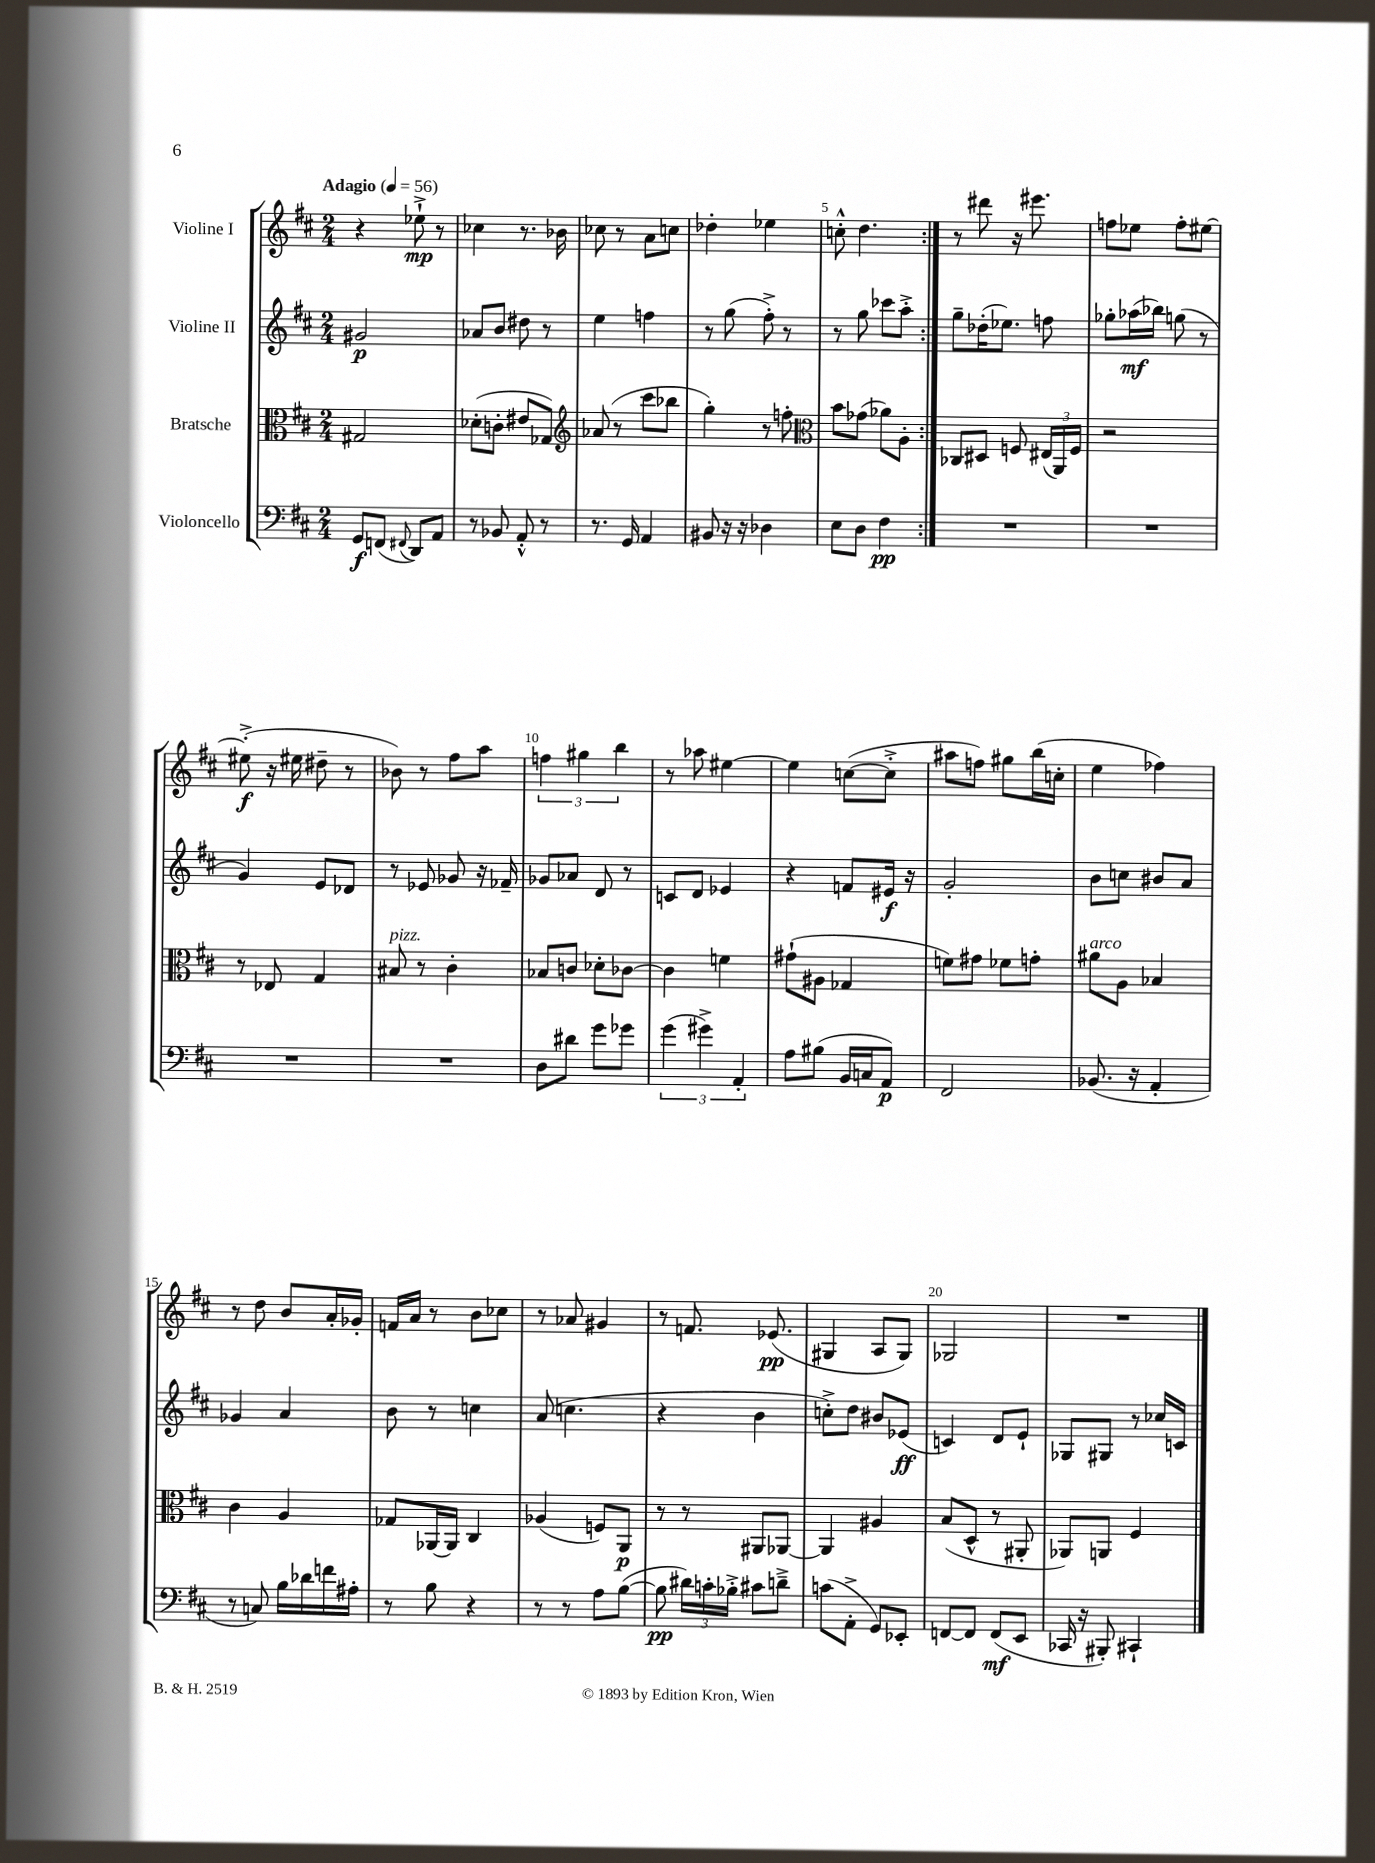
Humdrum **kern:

**kern	**kern	**kern	**kern
*staff4	*staff3	*staff2	*staff1
*clefF4	*clefC3	*clefG2	*clefG2
*k[f#c#]	*k[f#c#]	*k[f#c#]	*k[f#c#]
*M2/4	*M2/4	*M2/4	*M2/4
*MM56	*MM56	*MM56	*MM56
8GG	2G#	2g#	4r
(8FF	.	.	.
8qqFF#	.	.	.
8DD)	.	.	8ee-`^
8AA	.	.	8r
=	=	=	=
8r	(8d-'	8a-	4cc-
8BB-	8c'	8b	.
8AA'^^	8e#	8dd#	8.r
8r	8G-)	8r	.
.	.	.	16b-
=	=	=	=
*	*clefG2	*	*
8.r	(8a-	4ee	8cc-
.	8r	.	8r
16GG	.	.	.
4AA	8ccc#	4ff	8a
.	8bb-	.	8cc
=	=	=	=
8BB#	4gg')	8r	4dd-'
16r	.	(8gg	.
16r	.	.	.
4D-	8r	8ff#'^)	4ee-
.	8ff'	8r	.
=	=	=	=
*	*clefC3	*	*
8E	8b	8r	8cc'^^
8D	(8g-	8gg	4.dd
4F#	8a-)	8ccc-	.
.	8A'	8aa'^	.
=:|!	=:|!	=:|!	=:|!
2r	8C-	8gg~	8r
.	8D#	(16dd-'	8ddd#
.	.	8.ee-)	.
.	8F	.	16r
.	.	.	8.eee#
.	(24E#	8ff	.
.	24AA)	.	.
.	24F	.	.
=	=	=	=
2r	2r	8gg-'	8ff
.	.	(16aa-	8ee-
.	.	16bb-)	.
.	.	(8gg	8ff'
.	.	8r	[8ee#
=	=	=	=
2r	8r	4g)	(8ee#'^]
.	8E-	.	16r
.	.	.	16ee#
.	4G	8e	8dd#~
.	.	8d-	8r
=	=	=	=
2r	8B#	8r	8b-)
.	8r	8e-	8r
.	4c#'	8g-	8ff#
.	.	16r	8aa
.	.	16f-~	.
=	=	=	=
8D	8B-	8g-	6ff
8d#	8c	8a-	.
.	.	.	6gg#
8g	8d-'	8d	.
.	.	.	6bb
8g-	[8c-	8r	.
=	=	=	=
(6g	4c-]	8c	8r
.	.	8d	8aa-
6g#^)	.	.	.
.	4f	4e-	[4ee#
6AA'	.	.	.
=	=	=	=
8A	(8g#`	4r	4ee#]
(8B#	8A#	.	.
16BB	4G-	8f	([8cc
16C	.	.	.
8AA)	.	16e#	8cc'^]
.	.	16r	.
=	=	=	=
2FF#	8f)	2g'	8aa#
.	8g#	.	8ff)
.	8f-	.	8gg#
.	8g'	.	(16bb
.	.	.	16cc'
=	=	=	=
(8.BB-	8a#	8b	4ee
.	8A	8cc	.
16r	.	.	.
4AA'	4B-	8b#	4ff-)
.	.	8a	.
=	=	=	=
8r	4c#	4g-	8r
8C)	.	.	8dd
16B	4A	4a	8b
16d-	.	.	.
16f	.	.	16a'
16A#'	.	.	16g-'
=	=	=	=
8r	8G-	8b	16f
.	.	.	16a
8B	[16AA-	8r	8r
.	16AA-]	.	.
4r	4C#	4cc	8b
.	.	.	8cc-
=	=	=	=
8r	(4A-	(8a	8r
8r	.	4.cc	8a-
8A	8F)	.	4g#
([8B	8AA	.	.
=	=	=	=
8B]	8r	4r	8r
24d#)	8r	.	8.f
24c'	.	.	.
24B-'^	.	.	.
8c#	8AA#	4b	.
.	.	.	(8.e-
8d~^	[8AA-	.	.
=	=	=	=
(8c	4AA-]	8cc'^)	4G#
8AA'^	.	8dd	.
8GG)	4A#	8b#	8A
8EE-'	.	(8e-	8G#)
=	=	=	=
[8FF	(8B	4c)	2G-
8FF]	8D^^	.	.
(8FF	8r	8d	.
8EE	8AA#'	8e`	.
=	=	=	=
16CC-	8AA-)	8G-	2r
16r	.	.	.
8BBB#')	8AA	8G#	.
4CC#`	4F#	8r	.
.	.	16cc-	.
.	.	16c	.
==	==	==	==
*-	*-	*-	*-
